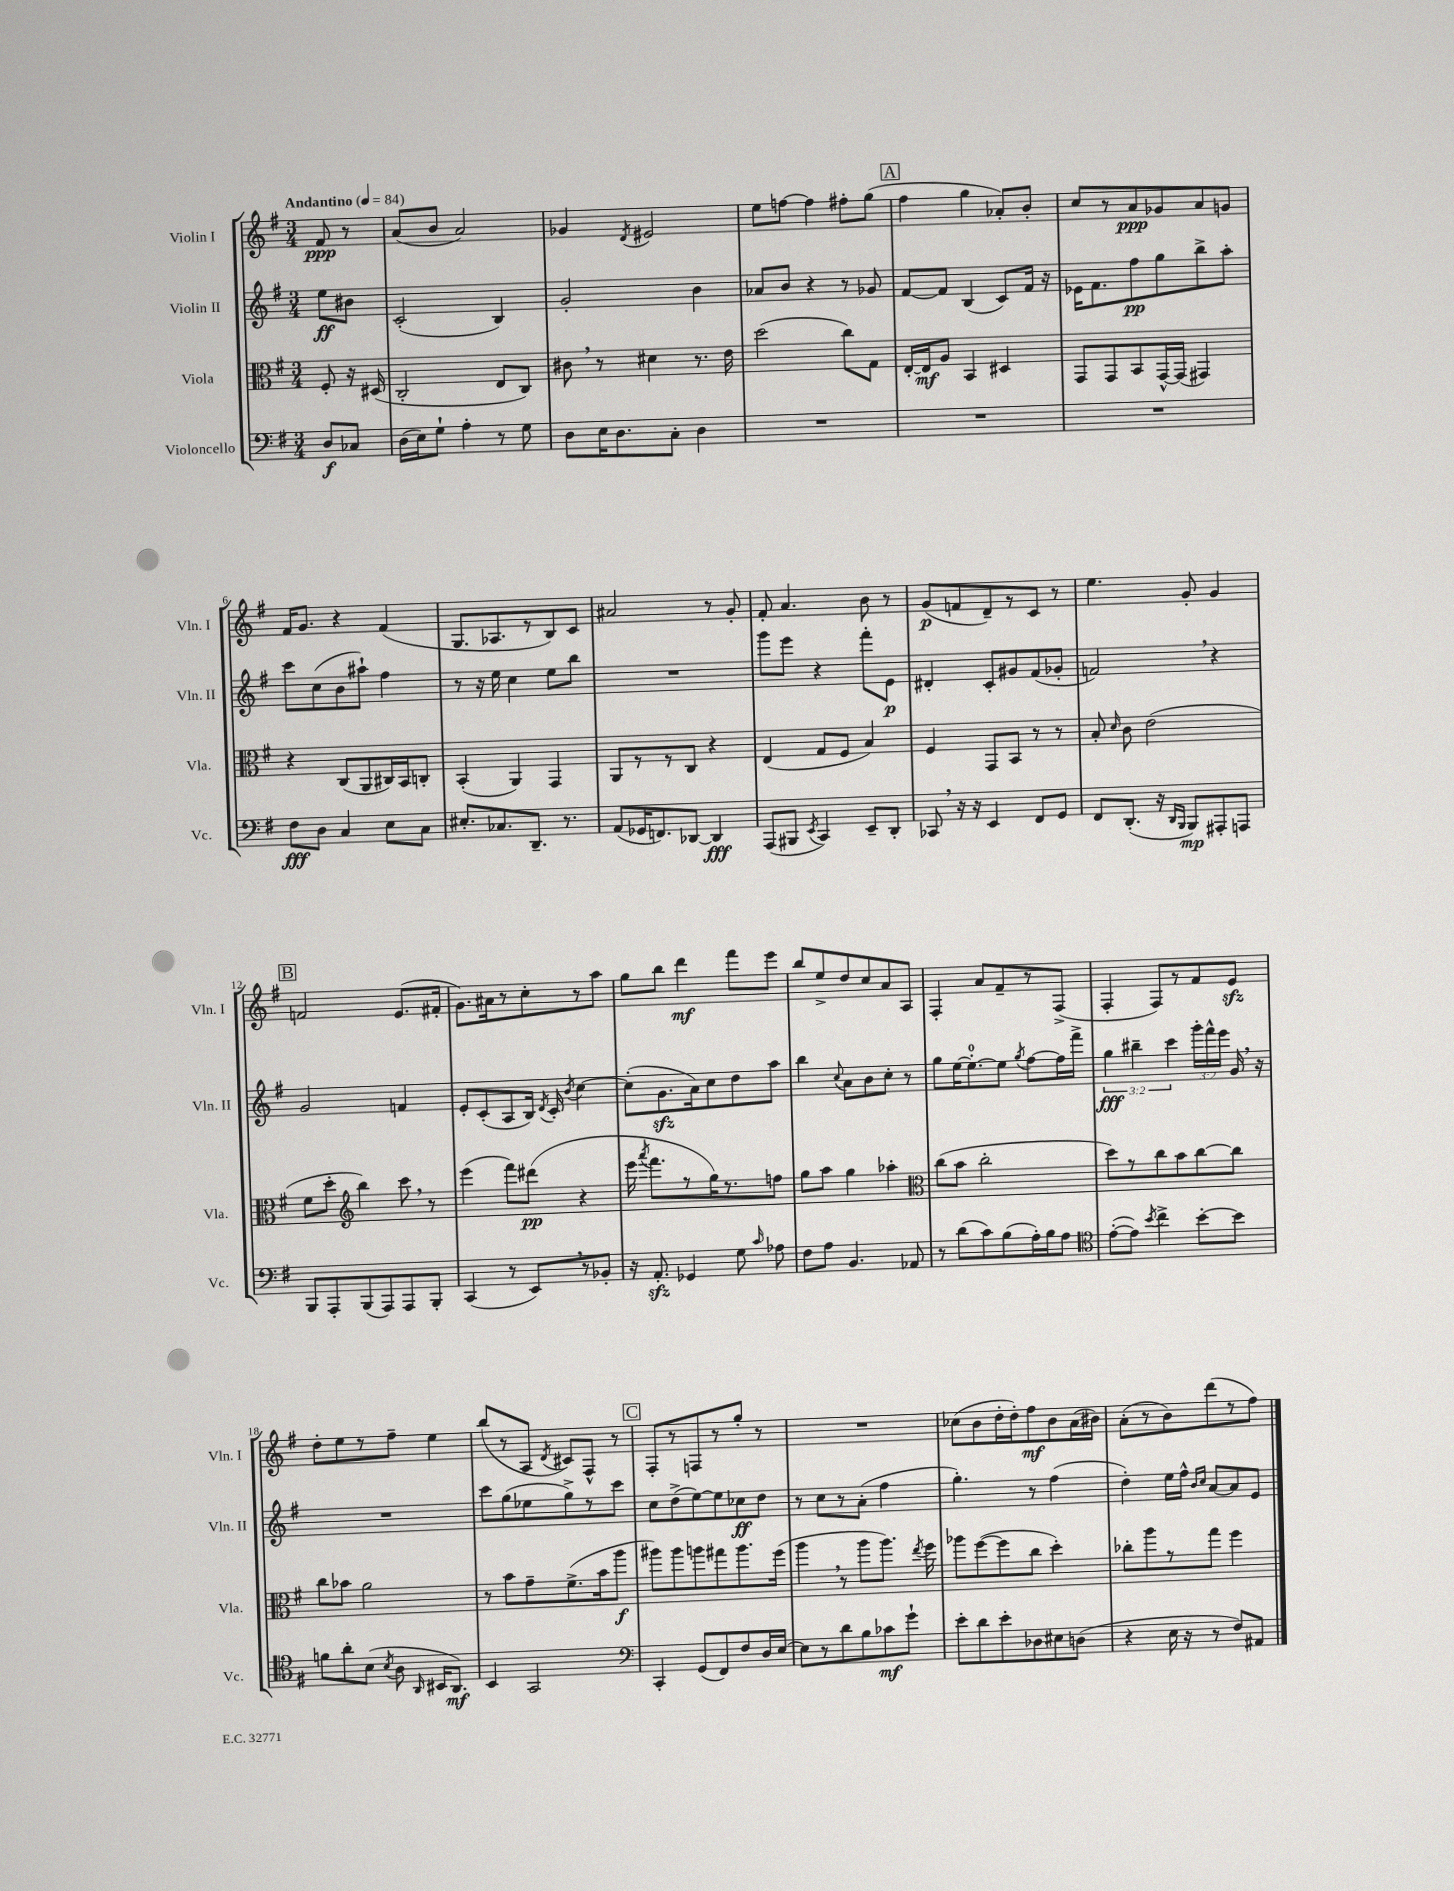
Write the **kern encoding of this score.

**kern	**kern	**kern	**kern
*staff4	*staff3	*staff2	*staff1
*clefF4	*clefC3	*clefG2	*clefG2
*k[f#]	*k[f#]	*k[f#]	*k[f#]
*M3/4	*M3/4	*M3/4	*M3/4
*MM84	*MM84	*MM84	*MM84
8D	8F#'	8ee	8f#
8C-	16r	8b#	8r
.	(16D#	.	.
=	=	=	=
(16D	2C'	(2c'	(8a
16E)	.	.	.
8G`	.	.	8b
4A'	.	.	2a)
8r	8E	4B)	.
8G	8C)	.	.
=	=	=	=
8D	8c#	2g'	4g-
16E	8r	.	.
8.D	.	.	.
.	.	.	8qd
.	4d#	.	2e#
8C'	.	.	.
4D	8.r	4b	.
.	16e	.	.
=	=	=	=
2.r	(2dd	8a-	8ee
.	.	8b	[8ff
.	.	4r	4ff]
.	8cc)	8r	8ff#'
.	8G	8g-	(8gg
=	=	=	=
2.r	[16E'	[8f#	4ff#
.	16E]	.	.
.	8A	8f#]	.
.	4BB	(4B	4gg
.	4D#	8c)	8a-')
.	.	16f#	8b'
.	.	16r	.
=	=	=	=
2.r	8GG	16e-	8cc
.	.	8.f#	.
.	8GG	.	8r
.	8BB	8ff#	8a
.	[16GG^^	8gg	8g-
.	(16GG]	.	.
.	4GG#)	8bb^	8a
.	.	8aa'	8g
=	=	=	=
8F#	4r	8ccc	16f#
.	.	.	8.g
8D	.	(8cc	.
4C	(8C	8b	4r
.	8AA	8aa#`)	.
8E	16C#)	4ff#	(4f#
.	16BB	.	.
8C	8C'	.	.
=	=	=	=
8.E#'	(4BB'	8r	8.G
.	.	16r	.
8.C-	.	16ee	8.A-
.	4AA)	4cc	.
8.DD~	.	.	8r
.	4GG	8ee	8B)
8.r	.	.	.
.	.	8bb	8c
=	=	=	=
(8AA	8AA	2.r	2a#
16GG-	8r	.	.
8.FF)	.	.	.
.	8r	.	.
[8DD-	8C	.	.
4DD-]	4r	.	8r
.	.	.	8g'
=	=	=	=
(8AAA	(4E	8ggg	8f#'
8BBB#	.	8eee	4.a
8qEE	.	.	.
4CC)	8G	4r	.
.	8F#	.	.
8EE~	4B)	8fff#'	8b
8DD'	.	8e	8r
=	=	=	=
8CC-	4F#	4d#'	(8g
16r	.	.	8f
16r	.	.	.
4EE	8GG	8c'	8d~)
.	8BB	8g#	8r
8FF#	8r	(8f#	8c
8GG	8r	8g-'	8r
=	=	=	=
8FF#	8B'	2f)	4.ee
.	16qqd	.	.
(8.DD'	8c	.	.
.	(2e	.	.
16r	.	.	.
16qqDD	.	.	.
16qqBBB	.	.	.
8BBB)	.	.	8g'
8AAA#'	.	4r	4g
8AAA	.	.	.
=	=	=	=
8BBB	8f#	2g	2f
8AAA'	8dd'	.	.
*	*clefG2	*	*
(8BBB	4bb)	.	.
8AAA)	.	.	.
8AAA	8ccc	4f	(8.e
8BBB'	8r	.	.
.	.	.	16f#'
=	=	=	=
(4CC	(4eee	8e'	8.g)
.	.	(8c'	.
.	.	.	16a#
8r	8fff#)	8A	8r
8EE)	(8ddd#	16B)	8cc'
.	.	8qd	.
.	.	16c'	.
.	.	8qb	.
8r	4r	[4cc	8r
8BB-'	.	.	8aa
=	=	=	=
16r	16eee	(8cc']	8gg
.	8qaaa	.	.
8.AA'	8.fff#	.	.
.	.	8.g	8bb
4GG-	8r	.	4ddd
.	.	16a)	.
.	16gg)	8cc	.
.	8.r	.	.
8G	.	8dd	8fff#
16qqc	.	.	.
8A-	8ff	8aa	8eee
=	=	=	=
8F#	8gg	4bb	8bb
8A	8aa	.	8ee^
.	.	8qqcc	.
4.BB	4gg	8a	8dd
.	.	8b	8cc
.	4aa-'	8cc'	8a
8AA-	.	8r	8A
=	=	=	=
*	*clefC3	*	*
8r	(8cc	8gg	4F#'
(8d	8b	[16ee	.
.	.	8.ee'_	.
8c)	2cc'	.	8a
(8B	.	8ee]	8f#~
.	.	8qgg	.
16A')	.	[8ff#	8r
16B	.	.	.
8A	.	16ff#]	(8F#^
.	.	16fff#^	.
=	=	=	=
*clefC4	*	*	*
([8e'	8dd)	6gg	4F#'
8e])	8r	.	.
.	.	6bb#~	.
8qb	.	.	.
4cc^	8cc	.	8F#)
.	.	6ccc	.
.	8b	.	8r
[8b'	[8cc	24ggg'	8f#
.	.	24fff#^^	.
.	.	24eee	.
8b]	8cc]	16g	8e
.	.	16r	.
=	=	=	=
8f	8cc	2.r	8dd'
8a'	8b-	.	8ee
(8B	2a	.	8r
8qB	.	.	.
8A	.	.	8ff#~
16qqAA	.	.	.
16BB#	.	.	4ee
8.AA)	.	.	.
=	=	=	=
4BB	8r	8ccc	(8bb
.	8b	(8gg	8r
2GG	8g~	8ee-	8A
.	.	.	8qd
.	(8.f#^	8gg^)	8c#)
.	.	8r	8F#^^
.	16b	.	.
.	8aa	8ccc	8r
=	=	=	=
*clefF4	*	*	*
4CC'	8aa#)	8cc	8F#'
.	8aa#	(8dd^	8r
(8GG	8aa	[8ee)	8F
8FF#)	8gg#	8ee]	8r
8F#	8.aa	8cc-	8gg'
16D	.	8dd	8r
[16E	(16ff#	.	.
=	=	=	=
8E]	4aa	8r	2.r
8r	.	8cc	.
8d	8r	8r	.
8B	8aa	(8a'	.
8c-	8.aa)	4ff#	.
8g`	.	.	.
.	8qee	.	.
.	16ff#	.	.
=	=	=	=
8e'	8aa-	4.gg')	(8cc-
8d	([8ff#	.	8b
8e'	8ff#]	.	16dd'
.	.	.	16dd')
8D-	8cc	8r	8ff#
8E#	4dd')	(4ff#	8b
(8D	.	.	(16a
.	.	.	16b#)
=	=	=	=
4r	8cc-'	4dd')	(8a'
.	8aa	.	8r
16E	8r	16ee	8b)
16r	.	16ff#^^	.
.	.	16qqb	.
.	.	16qqcc	.
8r	8gg	[8a	(8ddd
8F#)	4ff#	8a]	8r
8AA#	.	8e	8ff#)
==	==	==	==
*-	*-	*-	*-
